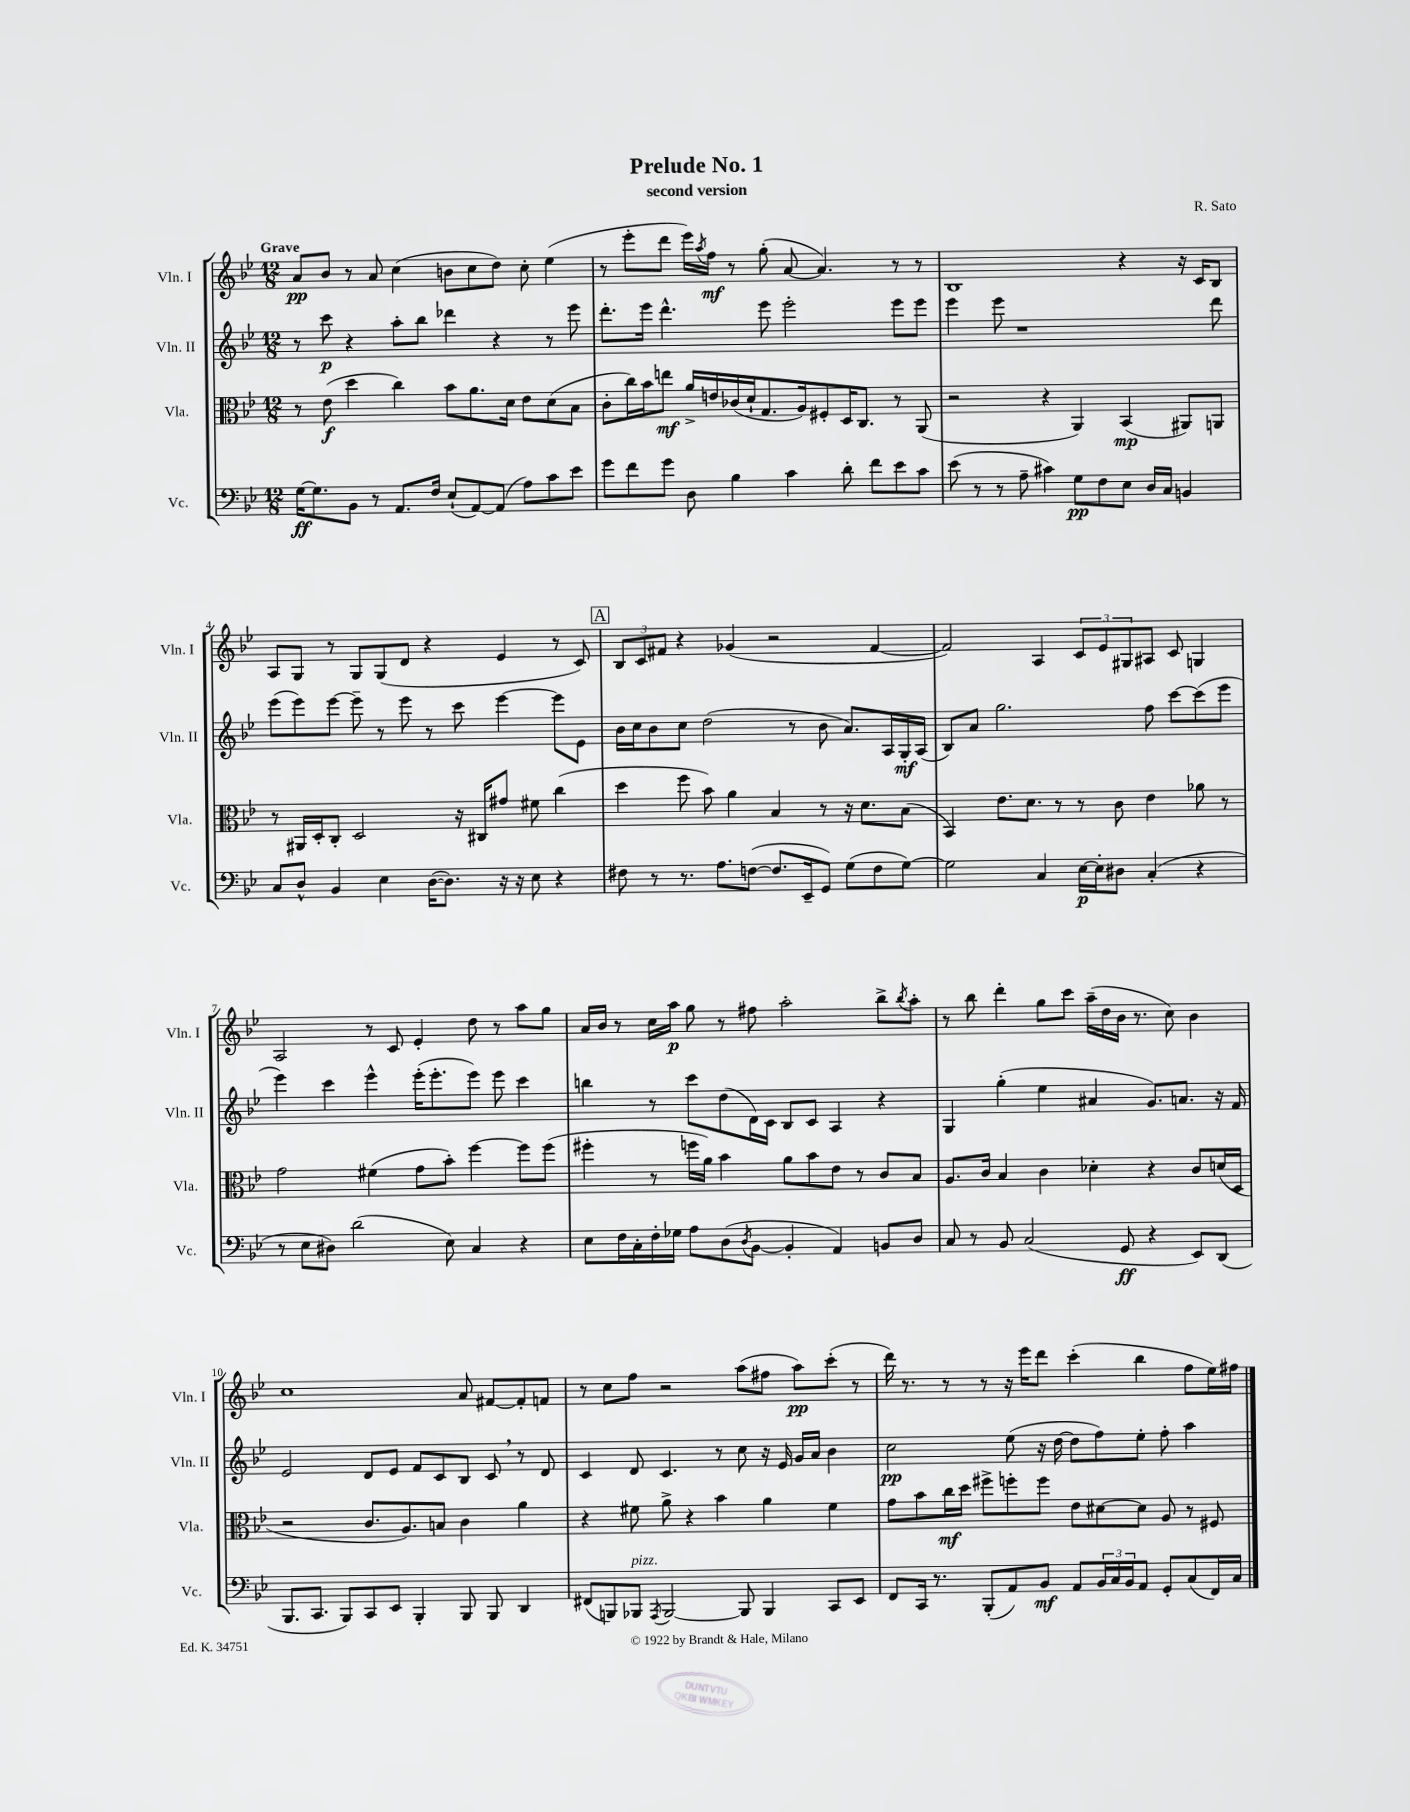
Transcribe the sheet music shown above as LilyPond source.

\header { title = "Prelude No. 1" composer = "R. Sato" subtitle = "second version" }
<<
\new StaffGroup <<
\new Staff = "s0" \with { instrumentName = "Vln. I" shortInstrumentName = "Vln. I" } {
    \clef treble \key bes \major \numericTimeSignature \time 12/8 \tempo "Grave"
    a'8\pp bes'8 r8 a'8 c''4( b'8 c''8 d''8) c''8-. ees''4( |
    r8 ees'''8-. d'''8 ees'''16) \acciaccatura { a''8 } f''16\mf r8 g''8-.( a'8~ a'4.) r8 r8 |
    bes1 r4 r16 c'16 bes8 |
    a8 g8 r8 g8 g8( d'8 r4 ees'4 r8 c'8) |
    \mark \markup { \box "A" } \tuplet 3/2 { bes8 c'8 fis'8 } r4 ges'4( r2 fis'4~ |
    fis'2) a4 \tuplet 3/2 { c'8 ees'8 gis8 } ais8 c'8 g4 |
    a2 r8 c'8 ees'4-. d''8 r8 a''8 g''8 |
    a'16 bes'16 r8 c''16 a''16\p g''8 r8 fis''8 a''2-. bes''8-> \acciaccatura { bes''8 } a''8-. |
    r8 bes''8 d'''4-. g''8 c'''8 a''16--( d''16 bes'16 r8. c''8) bes'4 |
    c''1 a'8 fis'8~ fis'8-. f'8 |
    r8 c''8 f''8 r2 a''8( fis''8 a''8\pp) c'''8-.( r8 |
    d'''16) r8. r8 r8 r16 ees'''16 d'''8 c'''4-.( bes''4 f''8 ees''16) fis''16 \bar "|." |
}
\new Staff = "s1" \with { instrumentName = "Vln. II" shortInstrumentName = "Vln. II" } {
    \clef treble \key bes \major \numericTimeSignature \time 12/8
    r8 c'''8\p r4 a''8-. bes''8 des'''4 r4 r8 ees'''8 |
    d'''8.-. ees'''16 d'''4.-^ ees'''8 ees'''2-. ees'''8 ees'''8 |
    ees'''4 ees'''8 r1 d'''8 |
    ees'''8( ees'''8) ees'''8~ ees'''8-- r8 ees'''8 r8 c'''8 ees'''4~ ees'''8 ees'8 |
    \mark \markup { \box "A" } bes'16 c''16 bes'8 c''8 d''2( r8 bes'8 a'8.) a16 g16-.\mf a16( |
    bes8) a'8 g''2. f''8 c'''8~ c'''8( ees'''8 |
    ees'''4) c'''4 ees'''4-^ ees'''16-.( ees'''8.-. ees'''8) ees'''8 c'''4 |
    b''4 r8 c'''8 d''8( d'16) c'16 bes8 c'8 a4 r4 |
    g4 g''4-.( ees''4 ais'4 g'8.) a'8. r16 f'16 |
    ees'2 d'8 ees'8 f'8 c'8 bes8 c'8 \breathe r8 d'8 |
    c'4 d'8 c'4. r8 c''8 r16 ees'16 g'16 a'16 bes'4 |
    c''2\pp ees''8( r16 d''16~ d''8 f''8) ees''8-. f''8-. a''4 \bar "|." |
}
\new Staff = "s2" \with { instrumentName = "Vla." shortInstrumentName = "Vla." } {
    \clef alto \key bes \major \numericTimeSignature \time 12/8
    r8 ees'8\f( d''4 c''4) bes'8 a'8. d'16 ees'8 d'8( bes8 |
    c'8-. c''16) bes'16 e''8\mf a'16-> e'16 ces'16( d'16-! g8. a16) fis8-. d16 c8. r8 a,8( |
    r2 r4 a,4) bes,4\mp( ais,8) a,8 |
    r8 ais,16 d16-. c8-. d2 r16 cis16 gis'8 fis'8 c''4( |
    \mark \markup { \box "A" } d''4 f''8 bes'8) a'4 bes4 r8 r16 d'8. bes8( |
    bes,4) ees'8. d'8. r8 r8 c'8 ees'4 aes'8 r8 |
    g'2 fis'4( g'8 bes'8-.) f''4~ f''8 f''8( |
    fis''4-. r8 f''16 a'16) bes'4 a'8 bes'8 ees'8 r8 c'8 bes8 |
    a8. c'16 bes4 c'4 des'4-. r4 c'8 d'16( d16 |
    r2 c'8. a8.) b8 c'4 a'4 |
    r4 fis'8 a'8-> r4 bes'4 a'4 fis'4 |
    g'8 bes'8 c''16\mf d''16 fis''8-> f''8-. f''8 ees'8 dis'8~ dis'8 a8 r8 fis8 \bar "|." |
}
\new Staff = "s3" \with { instrumentName = "Vc." shortInstrumentName = "Vc." } {
    \clef bass \key bes \major \numericTimeSignature \time 12/8
    g16~\ff g8. bes,8 r8 a,8. f16 ees8-!( a,8~) a,8( a8) c'8 ees'8 |
    g'8 f'8 g'8 d8 bes4 c'4 d'8-. f'8 ees'8 c'8 |
    ees'8( r8 r8 a8-- cis'4) g8\pp f8 ees8 d16 c16 b,4 |
    c8 d8-^ bes,4 ees4 d16~( d8.) r16 r16 ees8 r4 |
    \mark \markup { \box "A" } fis8 r8 r8. a8. f8~( f8. ees,16-- g,8) g8( f8 g8~) |
    g2 c4 ees16~\p ees16-. dis8 c4-.( r4 |
    r8 ees8 dis8) d'2( ees8) c4 r4 |
    ees8 f16 c16-. f16-. ges16 a8 d8( \acciaccatura { d8 } bes,8~ bes,4-. a,4) b,8 d8 |
    c8 r8 bes,8 c2( g,8\ff r4 ees,8) d,8( |
    bes,,8. c,8. bes,,8) c,8 ees,8 bes,,4-. bes,,8 bes,,8 d,4 |
    fis,8( b,,8) bes,,8^\markup { \italic "pizz." } \acciaccatura { a,,8 } bes,,2~ bes,,8 bes,,4 c,8 ees,8 |
    f,8 c,16 r8. bes,,8-.( a,8) bes,8\mf a,8 \tuplet 3/2 { bes,16 c16 bes,16 } a,8 g,8-. c8( f,16) c16 \bar "|." |
}
>>
>>
